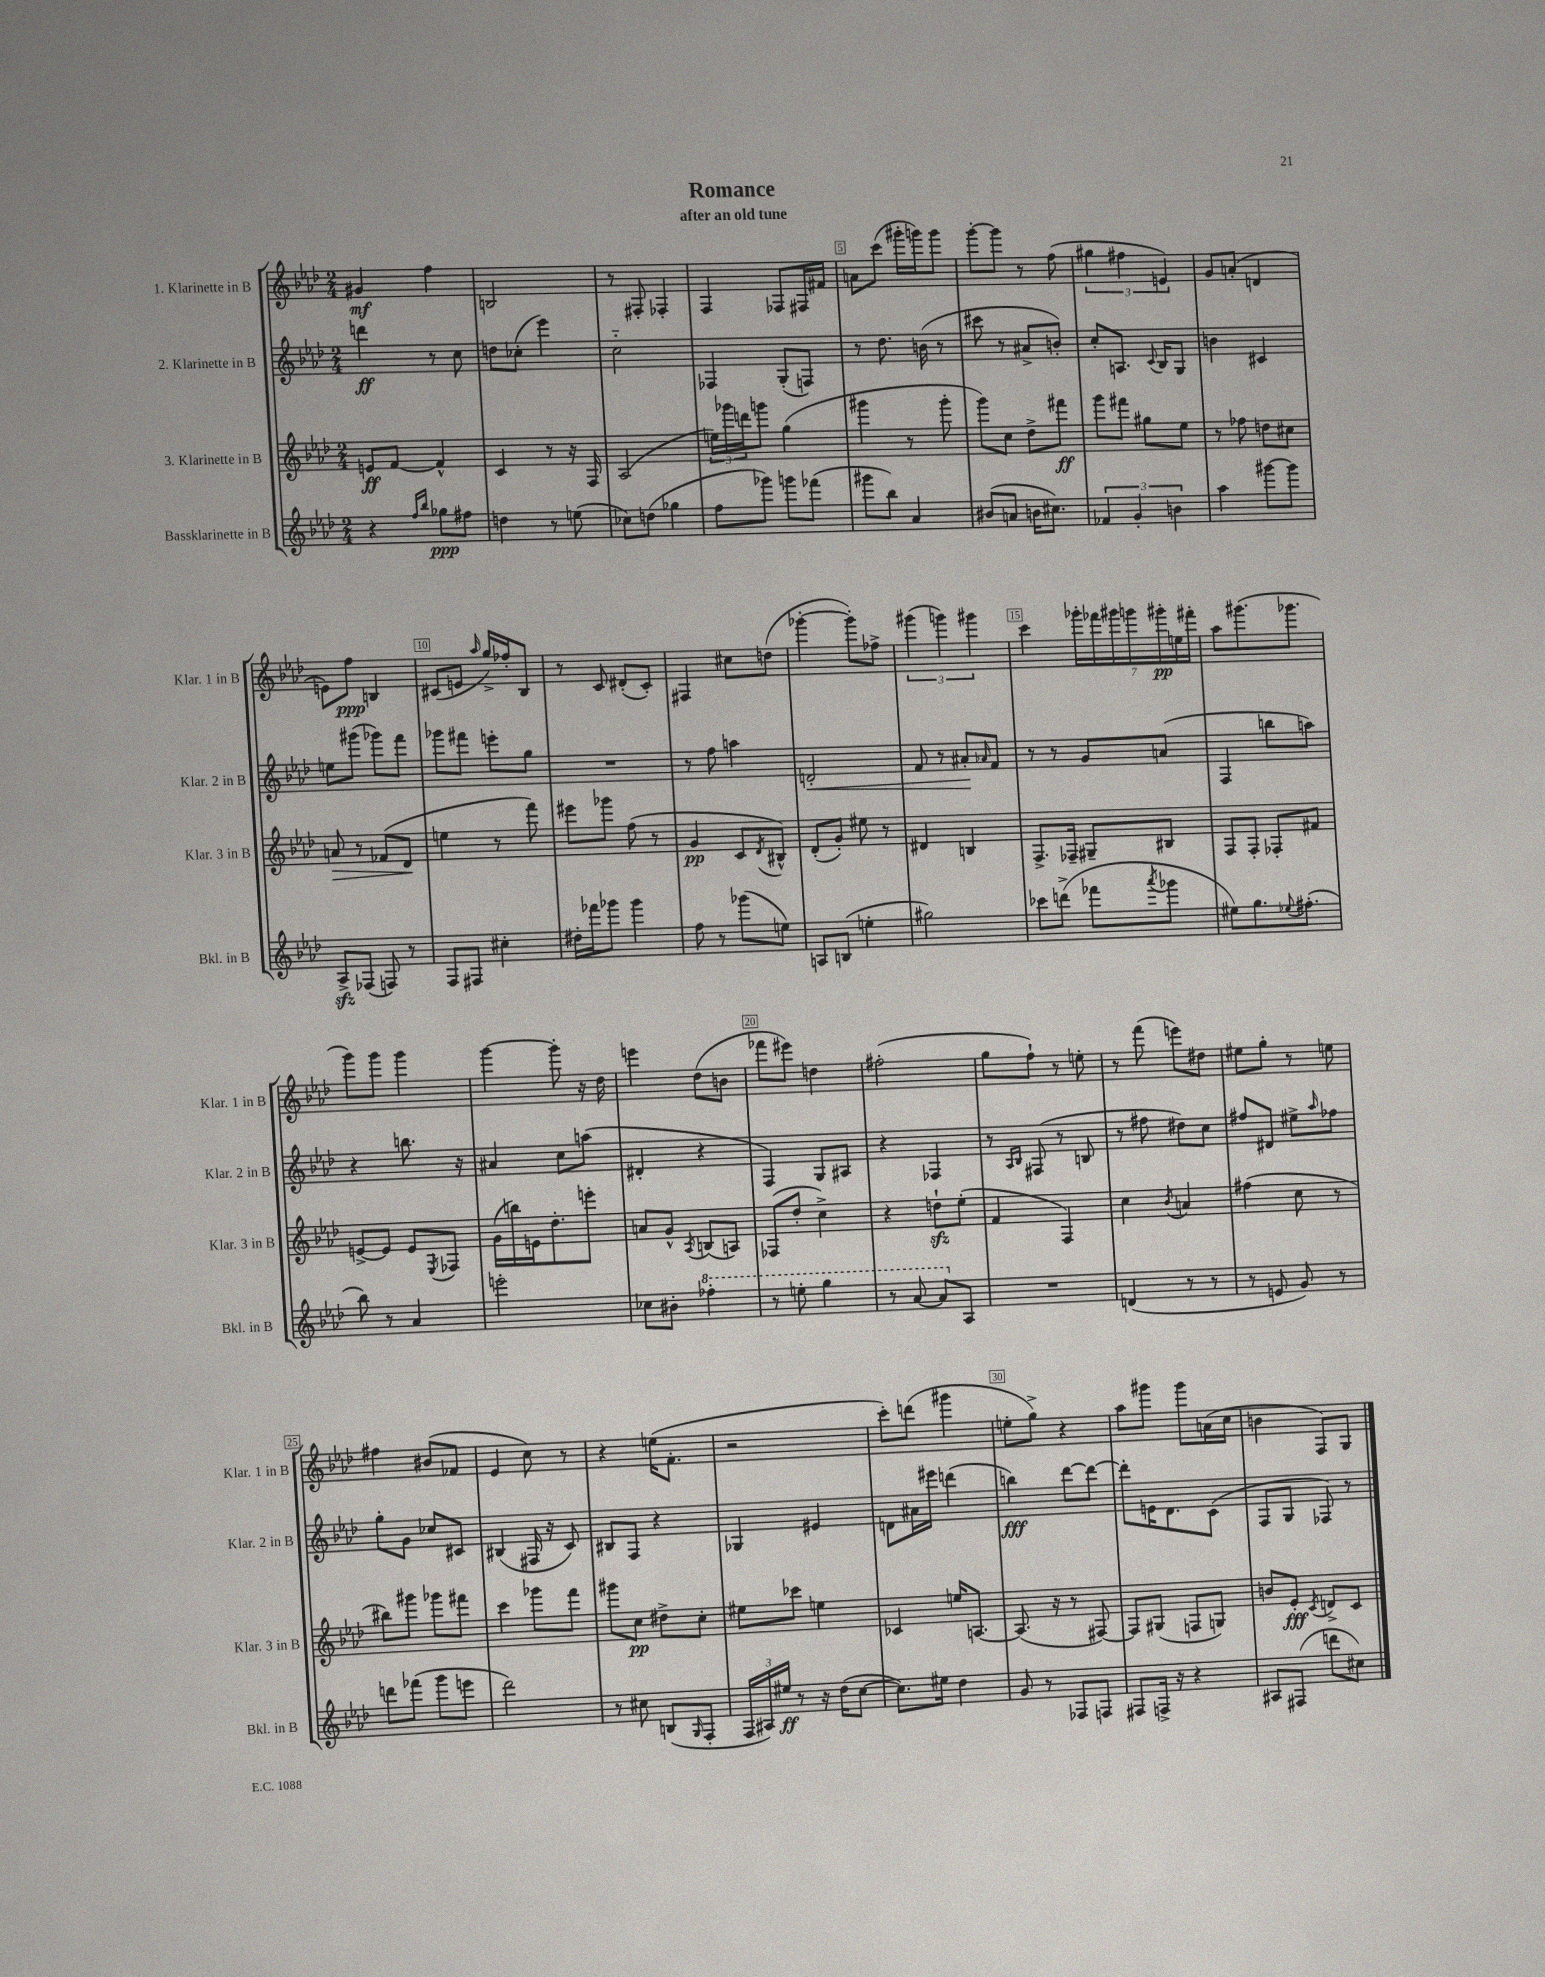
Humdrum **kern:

**kern	**kern	**kern	**kern
*staff4	*staff3	*staff2	*staff1
*clefG2	*clefG2	*clefG2	*clefG2
*k[b-e-a-d-]	*k[b-e-a-d-]	*k[b-e-a-d-]	*k[b-e-a-d-]
*M2/4	*M2/4	*M2/4	*M2/4
4r	8e	4ddd	4g#
.	[8f	.	.
16qqff	.	.	.
16qqbb-	.	.	.
8gg-	4f^^]	8r	4ff
8ff#	.	8cc	.
=	=	=	=
4dd	4c	8dd	2B
.	.	(8cc-'	.
8r	8r	4eee-)	.
(8ee	16r	.	.
.	16F	.	.
=	=	=	=
8cc-)	(2A-	2cc'~	8r
(8dd	.	.	8F#'
4gg-	.	.	4F-'
=	=	=	=
8ff	24ee)	4F-	4F
.	24ggg-	.	.
.	24ddd	.	.
8ggg-)	8ggg	.	.
8ggg	(4gg	(8G'	8F-
(8fff-	.	8F)	16F#
.	.	.	16f#
=	=	=	=
8ggg#	4ggg#	8r	8a
8bb-)	.	8.dd-	(8ccc
4a-	8r	.	16ggg#'
.	.	(16b	16ggg)
.	8ggg#'	8r	8ggg
=	=	=	=
(8b#	8ggg)	8ccc#	[8ggg'
8a	8cc	8r	8ggg]
16b	8dd-^	8a#^	8r
8.cc#)	.	.	.
.	8fff#	8b')	(8ff
=	=	=	=
6f-	8ggg	8cc'	6gg#
.	8fff#	8.A	.
6g'	.	.	6ff#
.	8gg#	.	.
.	.	8qqc	.
.	.	16B-	.
6b	.	.	6e)
.	8ee-	8G	.
=	=	=	=
4aa-	8r	4b	8g
.	8ff-	.	(8a'
[8ggg#	8dd	4c#	4d
8ggg#]	8cc#	.	.
=	=	=	=
8A-^	8a	8ee	8e)
(8F-	8r	(8ggg#	8ff
8F)	(8f-	8ggg-)	4B
8r	8d-	8fff	.
=	=	=	=
8F	4ee	8ggg-	(8c#
8F#	.	8fff#	8e
.	.	.	16qqaa-
4cc#'	8r	8eee'	16gg^)
.	.	.	16ff-'
.	8fff)	8gg	8B-
=	=	=	=
16dd#'	8eee#	2r	8r
16fff-	.	.	.
8ggg-	8ggg-	.	8c
4ggg-	(8ff	.	(8d#'
.	8r	.	8c')
=	=	=	=
8ff	4g	8r	4F#
8r	.	8ff	.
(8ggg-	8c	4aa	8cc#
.	8qd-	.	.
8ee)	8B#^^)	.	(8dd
=	=	=	=
8A	(8d-'	2d'	[4ggg-'
(8B	8g')	.	.
4ee'	8ee#	.	8ggg-'])
.	8r	.	8ff-^
=	=	=	=
2gg#)	4d#	8f	(6ggg#
.	.	8r	.
.	.	.	6ggg)
.	4B	8a#'	.
.	.	.	6ggg#
.	.	16qqa-	.
.	.	8f	.
=	=	=	=
8ccc-	8.F^	8r	4ccc
(8ddd^	.	8r	.
.	16F-~	.	.
8fff-	8G#~	8g	28ggg-'
.	.	.	28fff-
.	.	.	28ggg#
.	.	.	28ggg
8qaaa-	.	.	.
8ggg-	8B#	(8a	.
.	.	.	28ggg#'
.	.	.	28ee
.	.	.	28fff#'
=	=	=	=
8ee#)	8F	4F	8aa-
8.gg	8F'	.	(8.ggg#
.	8F-'	8bb	.
8qqee-	.	.	.
(8.ff#'	.	.	8.ggg-
.	8f#	8aa)	.
=	=	=	=
8bb-)	[8e^	4r	8ggg)
8r	8e]	.	8ggg
4a-	8e	8.bb	4ggg
.	8qE-	.	.
.	8F-	.	.
.	.	16r	.
=	=	=	=
2eee'	(16g	4a#	[4ggg
.	16bb)	.	.
.	16e	.	.
.	8.dd-'	.	.
.	.	8cc	8ggg']
.	8eee'	(8aa	16r
.	.	.	16dd-
=	=	=	=
8cc-	8a	4d#'	4eee
8b#'	8g^^	.	.
.	8qA-	.	.
4fff-'	(8B	4r	(8dd-
.	8A)	.	8b
=	=	=	=
8r	(8F-	4F)	8fff-
8eee'	8dd-'	.	8eee#)
4ggg	4cc^)	8G	4dd
.	.	8A#	.
=	=	=	=
8r	4r	4r	(2ff#'
[8aa-	.	.	.
8aa-]	8dd`	4F-	.
8A-	(8ee-'	.	.
=	=	=	=
2r	4f	8r	8gg
.	.	16qqA-	.
.	.	16qqB-	.
.	.	(8F#	8ff`)
.	4F)	8r	8r
.	.	8B	8ee'
=	=	=	=
(4d	4cc	8r	8r
.	.	8ff#	(8fff
.	8qb-	.	.
8r	4a	8dd#)	8eee)
8r	.	8cc	8dd#
=	=	=	=
8r	(4ff#	8ff#	8ee#
8e	.	8d#	8gg'
8g)	8cc	8ee#^	8r
.	.	16qqaa-	.
8r	8r	8ff-	8ee
=	=	=	=
8ddd	8bb#)	8gg'	4ff#
(8fff-	8ggg#	8g	.
8ggg	8ggg-	8cc-	(8b#
8eee	8fff#	8c#	8f-
=	=	=	=
2ddd-)	4ccc	(4B#	4e-
.	8ggg-	16F#	8cc)
.	.	16r	.
.	8fff	8c)	8r
=	=	=	=
8r	8ggg#	8B#	4r
8cc#	8cc	8F	.
(8B	8dd#^	4r	(16ee
.	.	.	8.f'
16qqG	.	.	.
8F'	8cc'	.	.
=	=	=	=
24F	8ee#	4G-	2r
24A#)	.	.	.
24ee#	.	.	.
8r	8ccc-	.	.
16r	4ee	4e#	.
(16dd-	.	.	.
[8cc	.	.	.
=	=	=	=
8.cc])	4c-	8d	8ccc')
.	.	16a#	(8ddd
16ee#	.	16eee#	.
4dd-	16ee	(4ddd	4ggg#
.	[8.A	.	.
=	=	=	=
8g	(8.A]	4bb)	8ee'
8r	.	.	8gg^)
.	16r	.	.
8F-	8r	[8ddd-	4r
8F	[8F#)	8ddd-_	.
=	=	=	=
8F#	8F#]	8ddd-']	8aa-
16F^	(8G#	16e	8ggg#
16r	.	8.d-	.
4r	8F	.	8ggg#
.	8G)	(8c	(16a
.	.	.	16cc
=	=	=	=
8A#	8b	8F	4b
(8F#	8e-'	8G	.
.	8qc	.	.
8ddd	8d^	8F-)	8F)
8cc#)	8c	8r	8G
==	==	==	==
*-	*-	*-	*-
